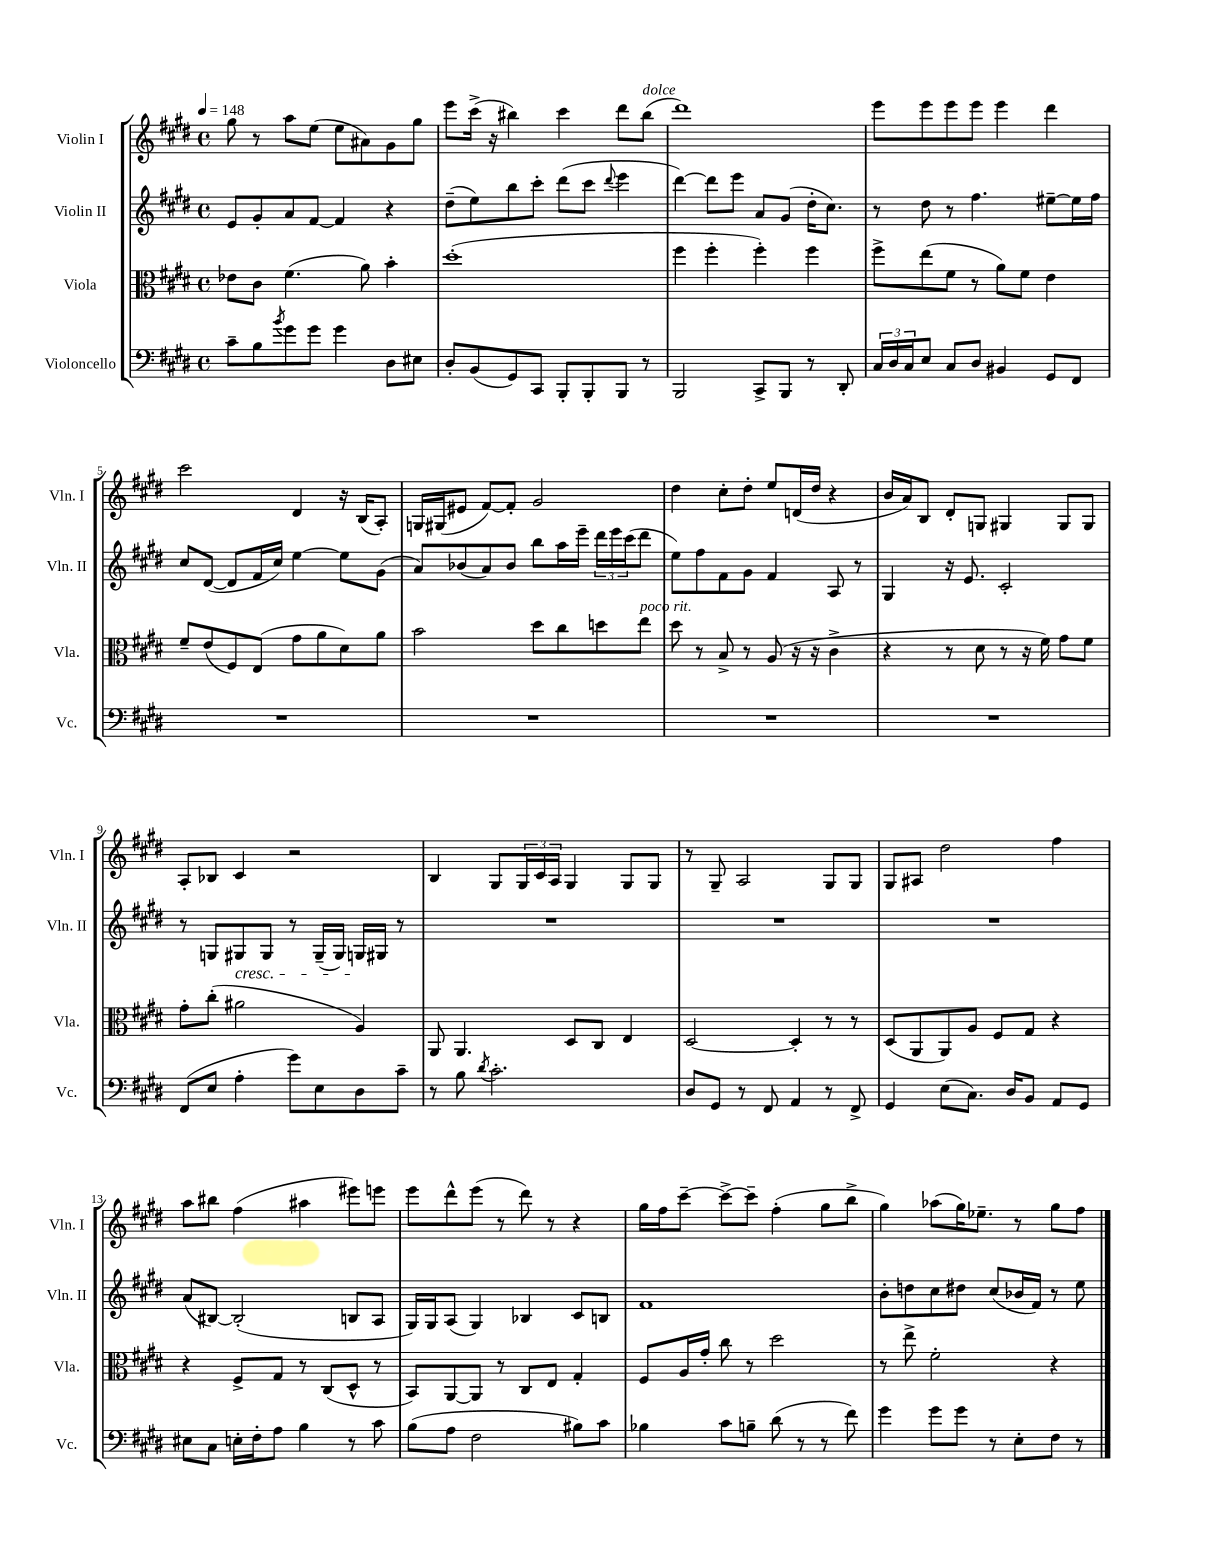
<<
\new StaffGroup <<
\new Staff = "s0" \with { instrumentName = "Violin I" shortInstrumentName = "Vln. I" } {
    \clef treble \key e \major \defaultTimeSignature \time 4/4 \tempo 4 = 148
    gis''8 r8 a''8 e''8( e''8 ais'8) gis'8 gis''8 |
    e'''8 cis'''16->( r16 bis''4) cis'''4 dis'''8 bis''8^\markup { \italic "dolce" }( |
    dis'''1) |
    e'''8 e'''8 e'''8 e'''8 e'''4 dis'''4 |
    cis'''2 dis'4 r16 b16( a8-.) |
    g16 gis16( eis'8 fis'8~) fis'8-. gis'2 |
    dis''4 cis''8-. dis''8-. e''8 d'16( dis''16 r4 |
    b'16 a'16) b8 dis'8-. g8 gis4 gis8 gis8 |
    a8-. bes8 cis'4 r2 |
    b4 gis8 \tuplet 3/2 { gis16 cis'16 a16 } gis4 gis8 gis8 |
    r8 gis8-- a2 gis8 gis8 |
    gis8 ais8 dis''2 fis''4 |
    a''8 bis''8 fis''4( ais''4 eis'''8) e'''8 |
    e'''8 dis'''8-^ e'''8( r8 dis'''8) r8 r4 |
    gis''16 fis''16 cis'''8~-- cis'''8~-> cis'''8-- fis''4-.( gis''8 b''8-> |
    gis''4) aes''8( gis''16) ees''8.-- r8 gis''8 fis''8 \bar "|." |
}
\new Staff = "s1" \with { instrumentName = "Violin II" shortInstrumentName = "Vln. II" } {
    \clef treble \key e \major \defaultTimeSignature \time 4/4
    e'8 gis'8-. a'8 fis'8~ fis'4 r4 |
    dis''8--( e''8) b''8 cis'''8-. dis'''8( cis'''8 \appoggiatura { dis'''8 } e'''4 |
    dis'''4~) dis'''8 e'''8 a'8 gis'8( dis''16-. cis''8.) |
    r8 dis''8 r8 fis''4. eis''8~-- eis''16 fis''16 |
    cis''8 dis'8~( dis'8 fis'16 cis''16) e''4~ e''8 gis'8( |
    a'8) bes'8( a'8) bes'8 b''8 a''16 e'''16-- \tuplet 3/2 { dis'''16 e'''16 cis'''16( } dis'''8 |
    e''8) fis''8 fis'8 gis'8 fis'4 a8 r8 |
    gis4 r16 e'8. cis'2-. |
    r8 g8 gis8\cresc gis8 r8 gis16--( gis16) g16\! gis16 r8 |
    R1 |
    R1 |
    R1 |
    a'8( bis8~) bis2-.( b8 a8 |
    gis16) gis16 a8( gis4) bes4 cis'8 b8 |
    fis'1 |
    b'8-. d''8 cis''8 dis''8 cis''8( bes'16 fis'16) r8 e''8 \bar "|." |
}
\new Staff = "s2" \with { instrumentName = "Viola" shortInstrumentName = "Vla." } {
    \clef alto \key e \major \defaultTimeSignature \time 4/4
    ees'8 cis'8 fis'4.( a'8) b'4-. |
    dis''1-.( |
    fis''4 fis''4-. fis''4-.) fis''4 |
    fis''8-> e''8( fis'8 r8 a'8) fis'8 e'4 |
    fis'8-- e'8( fis8) e8( gis'8 a'8 dis'8) a'8 |
    b'2 dis''8 cis''8 d''8 e''8^\markup { \italic "poco rit." } |
    dis''8 r8 b8-> r8 a8( r16 r16 cis'4-> |
    r4 r8 dis'8 r8 r16 fis'16) gis'8 fis'8 |
    gis'8-. cis''8-.( ais'2 a4) |
    a,8 a,4. dis8 cis8 e4 |
    dis2~ dis4-. r8 r8 |
    dis8( a,8 a,8) a8 fis8 gis8 r4 |
    r4 fis8-> gis8 r8 cis8( dis8-^ r8 |
    b,8) a,8~ a,8 r8 cis8 e8 gis4-. |
    fis8 a16 gis'16-. cis''8 r8 dis''2 |
    r8 e''8-> fis'2-. r4 \bar "|." |
}
\new Staff = "s3" \with { instrumentName = "Violoncello" shortInstrumentName = "Vc." } {
    \clef bass \key e \major \defaultTimeSignature \time 4/4
    cis'8-- b8 \acciaccatura { b'8 } gis'8 gis'8 gis'4 dis8 eis8 |
    dis8-. b,8( gis,8) cis,8 b,,8-. b,,8-. b,,8 r8 |
    b,,2 cis,8-> b,,8 r8 dis,8-. |
    \tuplet 3/2 { cis16 dis16 cis16 } e8 cis8 dis8 bis,4 gis,8 fis,8 |
    R1 |
    R1 |
    R1 |
    R1 |
    fis,8( e8 a4-. gis'8) e8 dis8 cis'8-- |
    r8 b8 \acciaccatura { dis'8 } cis'2.-. |
    dis8 gis,8 r8 fis,8 a,4 r8 fis,8-> |
    gis,4 e8( cis8.) dis16 b,8 a,8 gis,8 |
    eis8 cis8 e16-. fis16-. a8 b4 r8 cis'8 |
    b8( a8 fis2 bis8) cis'8 |
    bes4 cis'8 b8-- dis'8( r8 r8 fis'8) |
    gis'4 gis'8 gis'8 r8 e8-. fis8 r8 \bar "|." |
}
>>
>>
